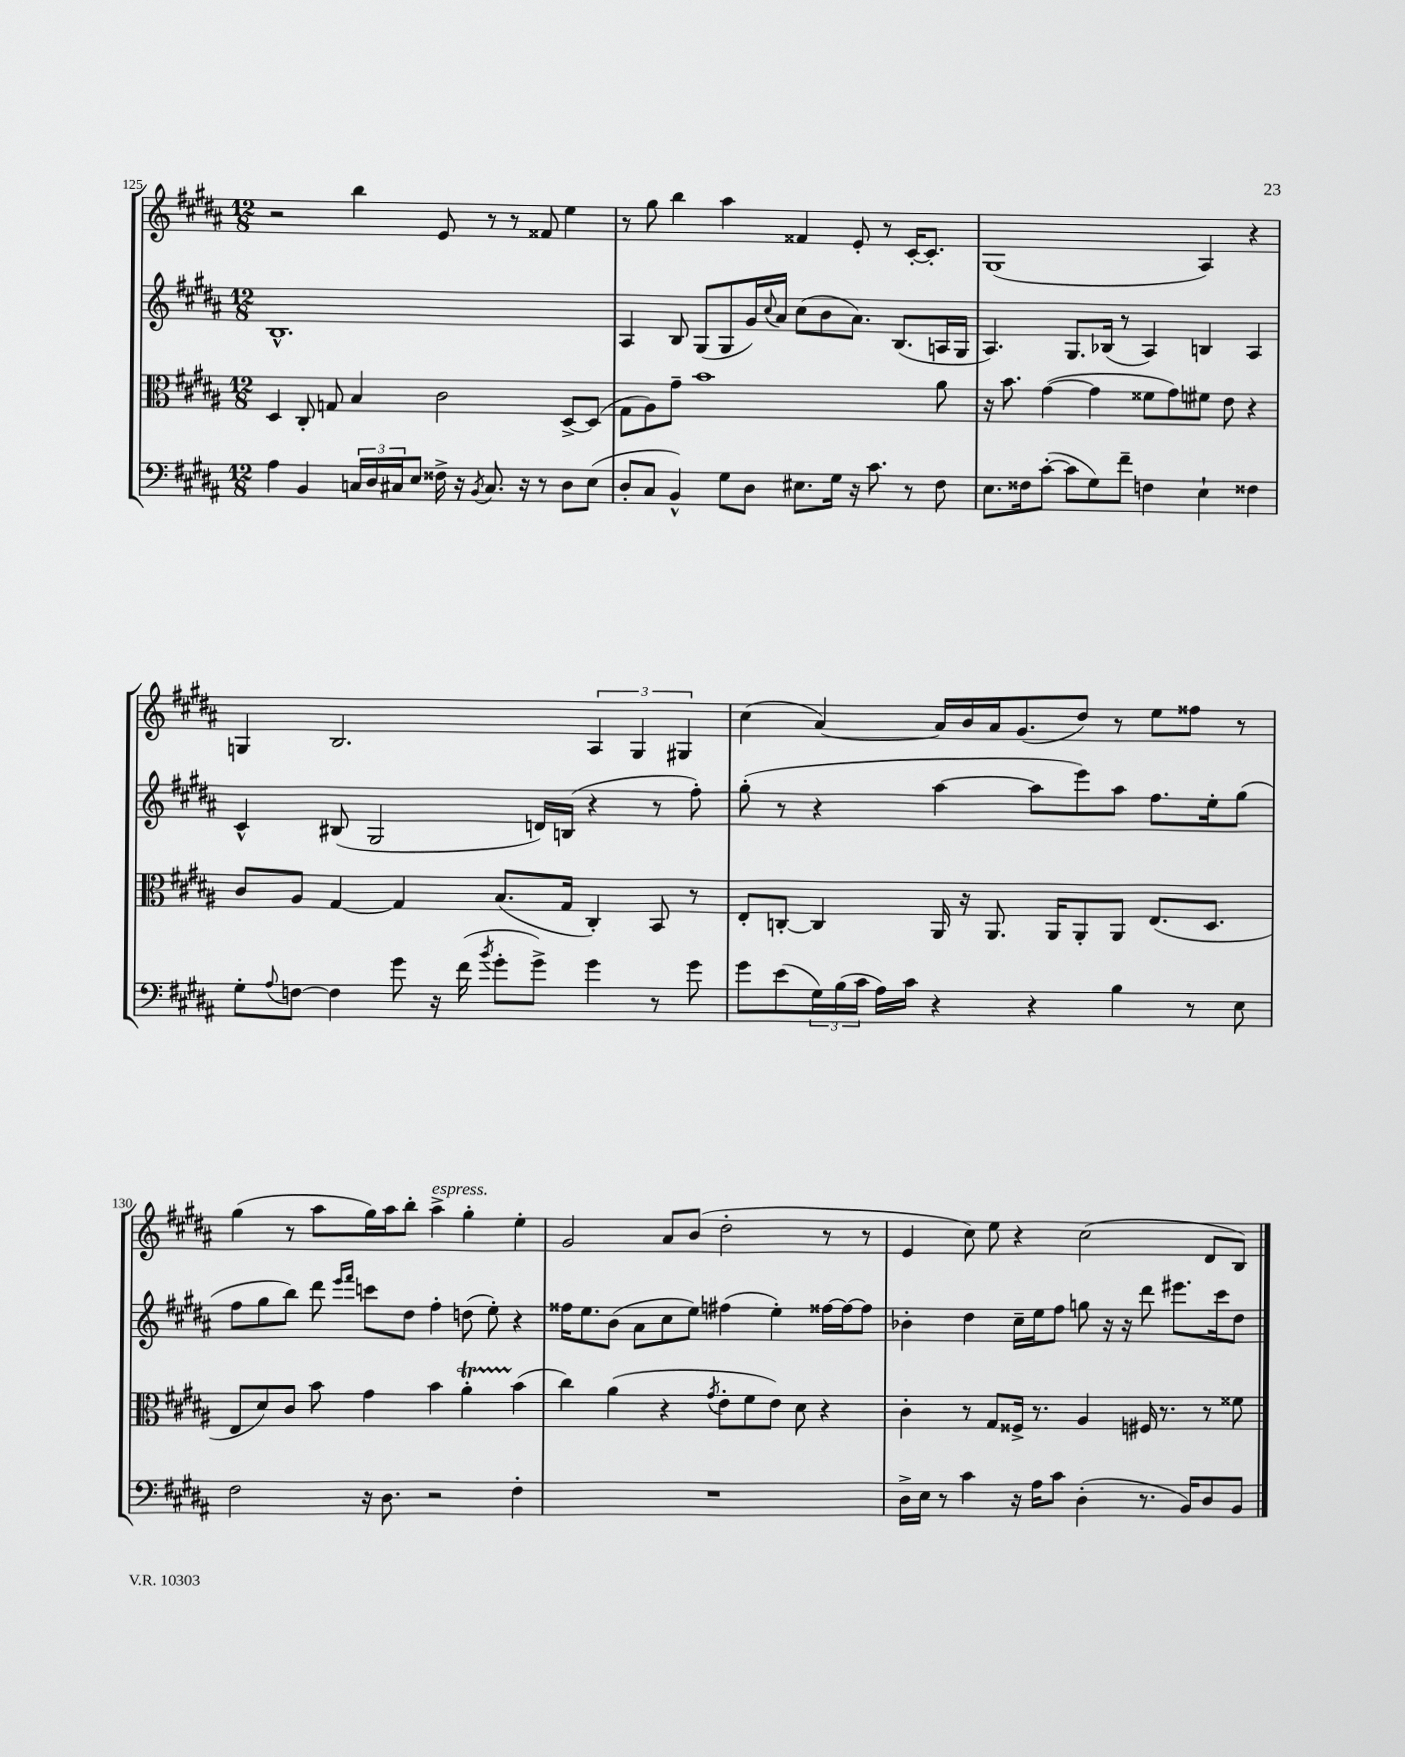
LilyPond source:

<<
\new StaffGroup <<
\new Staff = "s0" {
    \clef treble \key b \major \numericTimeSignature \time 12/8
    r2 b''4 e'8 r8 r8 fisis'8 e''4 |
    r8 gis''8 b''4 ais''4 fisis'4 e'8-. r8 cis'16~-. cis'8.-. |
    gis1( ais4) r4 |
    g4 b2. \tuplet 3/2 { ais4 g4 gis4 } |
    cis''4( ais'4~) ais'16 b'16 ais'16 gis'8.( dis''8) r8 e''8 fisis''8 r8 |
    gis''4( r8 ais''8 gis''16) ais''16 b''8-. ais''4->^\markup { \italic "espress." } gis''4-. e''4-. |
    gis'2 ais'8 b'8( dis''2-. r8 r8 |
    e'4 cis''8) e''8 r4 cis''2( dis'8 b8) \bar "|." |
}
\new Staff = "s1" {
    \clef treble \key b \major \numericTimeSignature \time 12/8
    b1.-^ |
    ais4 b8 gis8( gis8 gis'16) \appoggiatura { cis''8 } ais'16 cis''8( b'8 ais'8.) b8.( a16 gis16 |
    ais4.) gis8. bes16( r8 ais4) b4 ais4 |
    cis'4-^ bis8( gis2 d'16) b16( r4 r8 fis''8-.) |
    gis''8-.( r8 r4 ais''4~ ais''8 e'''8) ais''8 fis''8. e''16-. gis''8( |
    fis''8 gis''8 b''8) dis'''8 \grace { e'''16 fis'''16 } c'''8 dis''8 fis''4-. d''8( e''8-.) r4 |
    fisis''16 e''8. b'8( ais'8 cis''8 e''8) fis''4( e''4-.) fisis''16~ fisis''16~ fisis''8 |
    bes'4-. dis''4 cis''16-- e''16 fis''8 g''8 r16 r16 dis'''8 eis'''8. cis'''16 dis''8 \bar "|." |
}
\new Staff = "s2" {
    \clef alto \key b \major \numericTimeSignature \time 12/8
    dis4 cis8-. g8 b4 cis'2 dis8~-> dis8( |
    gis8 ais8) gis'8-- b'1 ais'8 |
    r16 b'8. gis'4~( gis'4 fisis'8 gis'8) fis'8 e'8 r4 |
    cis'8 ais8 gis4~ gis4 b8.( gis16 cis4-.) b,8 r8 |
    e8-. c8~-. c4 ais,16 r16 ais,8. ais,16 ais,8-. ais,8 e8.( dis8. |
    e8 dis'8) cis'8 b'8 gis'4 b'4 ais'4-.\startTrillSpan b'4\stopTrillSpan( |
    cis''4) ais'4( r4 \acciaccatura { gis'8 } e'8-. fis'8 e'8) dis'8 r4 |
    cis'4-. r8 gis8 fisis16-> r8. ais4 fis16 r8. r8 fisis'8 \bar "|." |
}
\new Staff = "s3" {
    \clef bass \key b \major \numericTimeSignature \time 12/8
    ais4 b,4 \tuplet 3/2 { c16 dis16 cis16 } e8 fisis16-> r16 \acciaccatura { b,8 } cis8. r16 r8 dis8 e8( |
    dis8-. cis8 b,4-^) gis8 dis8 eis8. gis16 r16 cis'8. r8 fis8 |
    e8. fisis16 cis'8~-.( cis'8 gis8) fis'8-- f4 e4-! fisis4 |
    gis8-. \appoggiatura { ais8 } f8~ f4 gis'8 r16 fis'16( \acciaccatura { b'8 } gis'8-. gis'8->) gis'4 r8 gis'8 |
    gis'8 e'8( \tuplet 3/2 { gis16) b16( cis'16 } ais16) cis'16 r4 r4 b4 r8 e8 |
    fis2 r16 dis8. r2 fis4-. |
    R1. |
    dis16-> e16 r8 cis'4 r16 ais16 cis'8 dis4-.( r8. b,16) dis8 b,8 \bar "|." |
}
>>
>>
\layout { \context { \Score currentBarNumber = #125 \override BarNumber.break-visibility = ##(#f #t #t) barNumberVisibility = #(every-nth-bar-number-visible 5) } }
